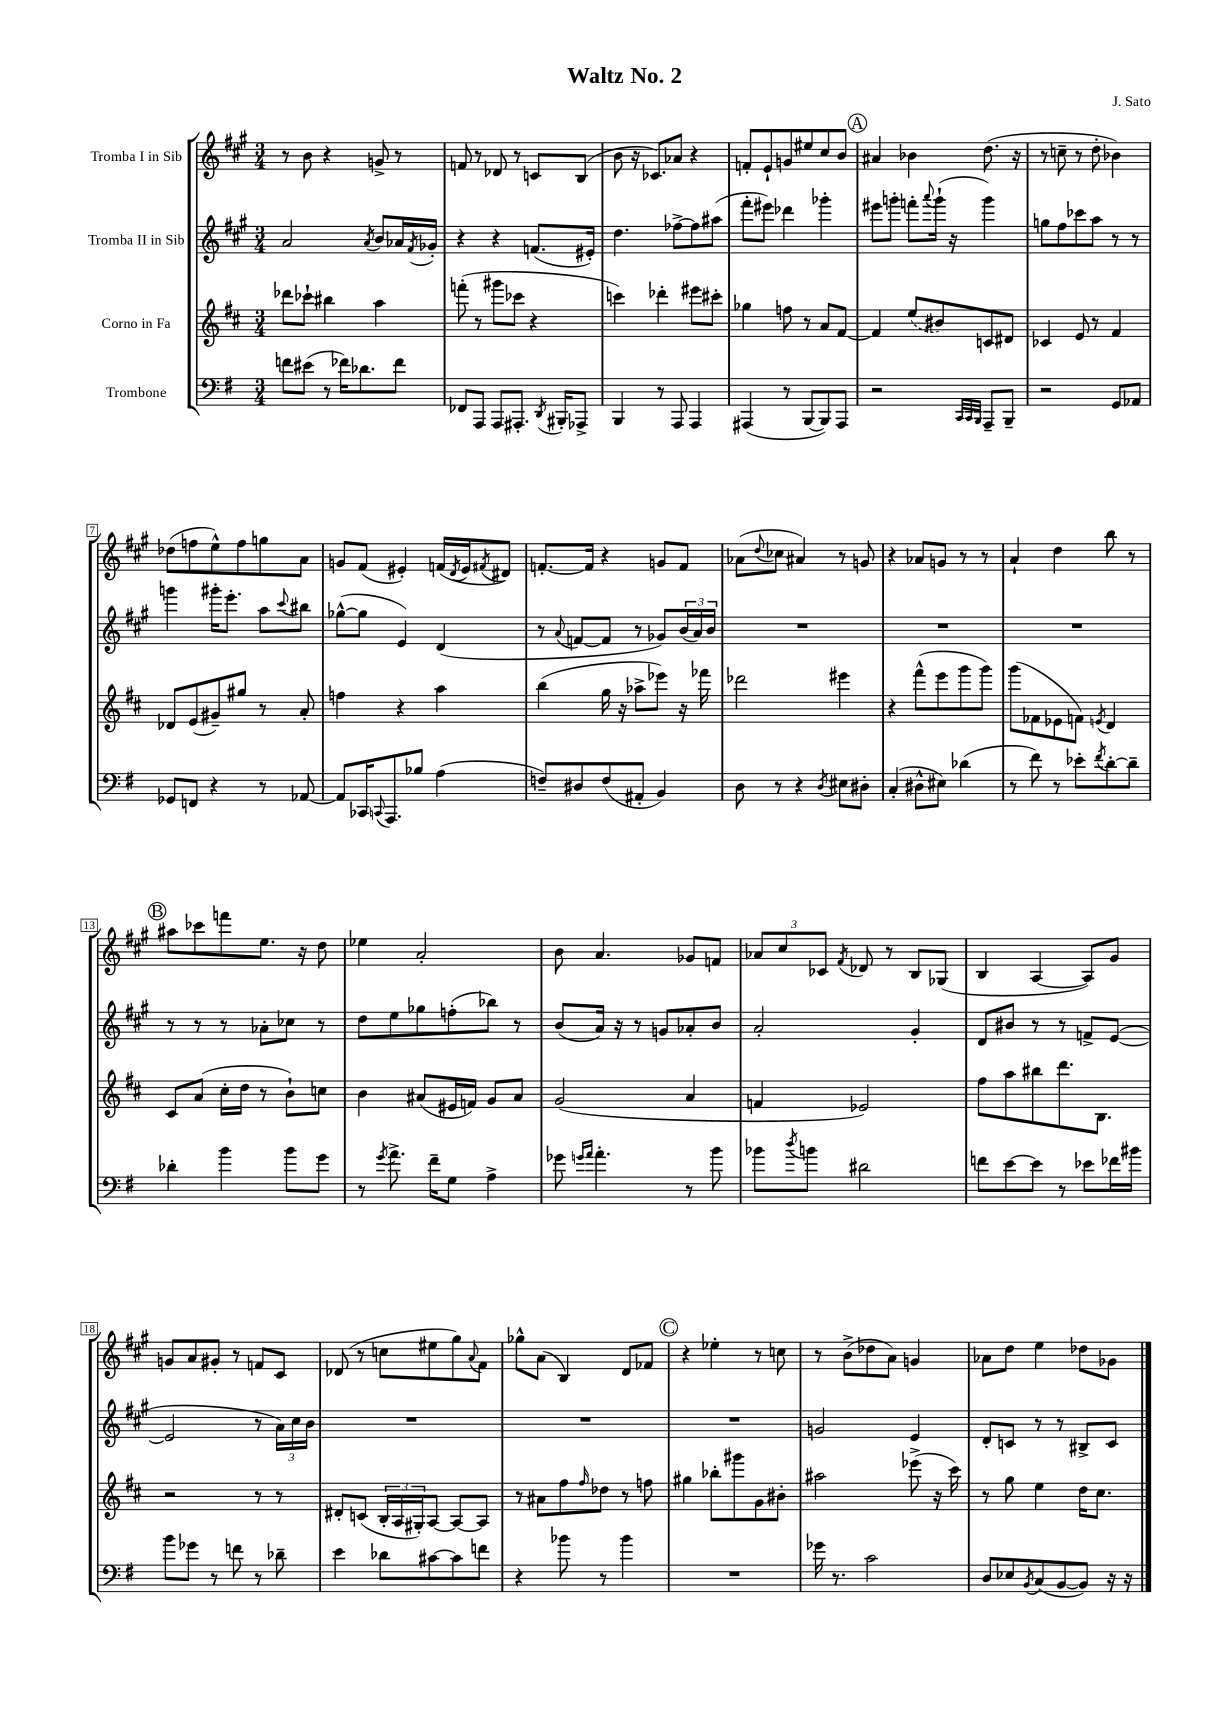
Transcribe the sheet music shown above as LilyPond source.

\header { title = "Waltz No. 2" composer = "J. Sato" }
<<
\new StaffGroup <<
\new Staff = "s0" \with { instrumentName = "Tromba I in Sib" } {
    \clef treble \key a \major \numericTimeSignature \time 3/4
    r8 b'8 r4 g'8-> r8 |
    f'8 r8 des'8 r8 c'8 b8( |
    b'8 r16 ces'8.) aes'8 r4 |
    f'8-. e'8-! g'8 eis''8 cis''8 b'8 |
    \mark \markup { \circle "A" } ais'4 bes'4 d''8.( r16 |
    r8 c''8-- r8 d''8-. bes'4) |
    des''8( f''8 e''8-^) f''8 g''8 a'8 |
    g'8 fis'8( eis'4-.) f'16( \acciaccatura { d'8 } eis'16 \acciaccatura { fis'8 } dis'8) |
    f'8.~-. f'16 r4 g'8 f'8 |
    aes'8( \appoggiatura { d''8 } ces''8 ais'4) r8 g'8 |
    r4 aes'8 g'8 r8 r8 |
    a'4-! d''4 b''8 r8 |
    \mark \markup { \circle "B" } ais''8 ces'''8 f'''8 e''8. r16 d''8 |
    ees''4 a'2-. |
    b'8 a'4. ges'8 f'8 |
    \tuplet 3/2 { aes'8 cis''8 ces'8 } \acciaccatura { fis'8 } des'8 r8 b8 ges8( |
    b4 a4~ a8) gis'8 |
    g'8 a'8 gis'8-. r8 f'8 cis'8 |
    des'8( r8 c''8 eis''8 gis''8) \appoggiatura { a'8 } fis'8 |
    ges''8-^ a'8( b4) d'8 fes'8 |
    \mark \markup { \circle "C" } r4 ees''4-. r8 c''8 |
    r8 b'8->( des''8 a'8) g'4 |
    aes'8 d''8 e''4 des''8 ges'8 \bar "|." |
}
\new Staff = "s1" \with { instrumentName = "Tromba II in Sib" } {
    \clef treble \key a \major \numericTimeSignature \time 3/4
    a'2 \acciaccatura { a'8 } b'8 aes'16 \acciaccatura { fis'8 } ges'16-. |
    r4 r4 f'8.( eis'16-.) |
    d''4. fes''8~-> fes''8 ais''8( |
    fis'''8-. eis'''8) des'''4 ges'''4-. |
    \mark \markup { \circle "A" } eis'''8 g'''8-. f'''8-. \appoggiatura { a'''8 } g'''16-!( r16 g'''4) |
    g''8 fis''8 ces'''8 a''8 r8 r8 |
    g'''4 gis'''16-. e'''8.-. a''8 \appoggiatura { cis'''8 } bis''8 |
    ges''8~-^( ges''8 e'4) d'4( |
    r8 \appoggiatura { a'8 } f'8~ f'8 r8 ges'8) \tuplet 3/2 { b'16( a'16) b'16 } |
    R2. |
    R2. |
    R2. |
    \mark \markup { \circle "B" } r8 r8 r8 aes'8-. ces''8 r8 |
    d''8 e''8 ges''8 f''8-.( bes''8) r8 |
    b'8( a'16) r16 r8 g'8 aes'8-. b'8 |
    a'2-. gis'4-. |
    d'8 bis'8 r8 r8 f'8-> e'8~( |
    e'2 r8 \tuplet 3/2 { a'16) cis''16 b'16 } |
    R2. |
    R2. |
    \mark \markup { \circle "C" } R2. |
    g'2 e'4 |
    d'8-. c'8 r8 r8 bis8-> c'8 \bar "|." |
}
\new Staff = "s2" \with { instrumentName = "Corno in Fa" } {
    \clef treble \key d \major \numericTimeSignature \time 3/4
    des'''8 ces'''8-! bis''4 a''4 |
    f'''8-.( r8 gis'''8 ces'''8 r4 |
    c'''4) des'''4-. eis'''8 cis'''8-. |
    ges''4 f''8 r8 a'8 fis'8~ |
    \mark \markup { \circle "A" } fis'4 \once \slurDashed e''8( bis'8) c'8 dis'8 |
    ces'4 e'8 r8 fis'4 |
    des'8 e'8( gis'8--) gis''8 r8 a'8-. |
    f''4 r4 a''4 |
    b''4( g''16 r16 aes''8-> ees'''8) r16 fes'''16 |
    des'''2 eis'''4 |
    r4 fis'''8-^( e'''8 g'''8 g'''8) |
    g'''8( fes'8 ees'8 f'8) \acciaccatura { e'8 } d'4 |
    \mark \markup { \circle "B" } cis'8 a'8( cis''16-. d''16 r8 b'8-!) c''8 |
    b'4 ais'8( eis'16 f'16) g'8 ais'8 |
    g'2( a'4 |
    f'4 ees'2) |
    fis''8 a''8 bis''8 d'''8. b8. |
    r2 r8 r8 |
    dis'8-. c'8( \tuplet 3/2 { b16-. a16 gis16-.) } a8~ a8~ a8 |
    r8 ais'8 fis''8 \grace { fis''16 } des''8 r8 f''8 |
    \mark \markup { \circle "C" } gis''4 bes''8-. gis'''8 g'8 bis'8-. |
    ais''2 ees'''8->( r16 cis'''16) |
    r8 g''8 e''4 d''16 cis''8. \bar "|." |
}
\new Staff = "s3" \with { instrumentName = "Trombone" } {
    \clef bass \key g \major \numericTimeSignature \time 3/4
    f'8 eis'8( r8 fes'16) des'8. fes'8 |
    fes,8 a,,8 a,,8 ais,,8.-. \acciaccatura { d,8 } bis,,16-. aes,,8-> |
    b,,4 r8 a,,8 a,,4 |
    ais,,4( r8 b,,8~ b,,8) ais,,8 |
    \mark \markup { \circle "A" } r2 \grace { c,32 c,32 b,,32 } a,,8-- b,,8-- |
    r2 g,8 aes,8 |
    ges,8 f,8 r4 r8 aes,8~ |
    aes,8 ces,16 \appoggiatura { c,8 } a,,8. bes8 a4( |
    f8--) dis8 f8( ais,8-. b,4) |
    d8 r8 r4 \acciaccatura { d8 } eis8 dis8-. |
    c4-.( dis8-^ eis8) des'4( |
    r8 fis'8) r8 ees'8-. \acciaccatura { fis'8 } d'8~-. d'8-- |
    \mark \markup { \circle "B" } des'4-. b'4 b'8 g'8 |
    r8 \acciaccatura { g'8 } a'8.-> fis'16-- g8 a4-> |
    ges'8 \grace { g'16 a'16 } a'4.-. r8 b'8 |
    bes'8 \acciaccatura { d''8 } b'8 dis'2 |
    f'8 e'8~ e'8 r8 ees'8 fes'16 bis'16 |
    b'8 ges'8 r8 f'8 r8 des'8-- |
    e'4 des'8 cis'8~ cis'8 f'8 |
    r4 bes'8 r8 bes'4 |
    \mark \markup { \circle "C" } R2. |
    ges'16 r8. c'2 |
    d8 ees8 \acciaccatura { b,8 } c8( b,8~ b,8) r16 r16 \bar "|." |
}
>>
>>
\layout { \context { \Score \override BarNumber.stencil = #(make-stencil-boxer 0.1 0.3 ly:text-interface::print) } }
